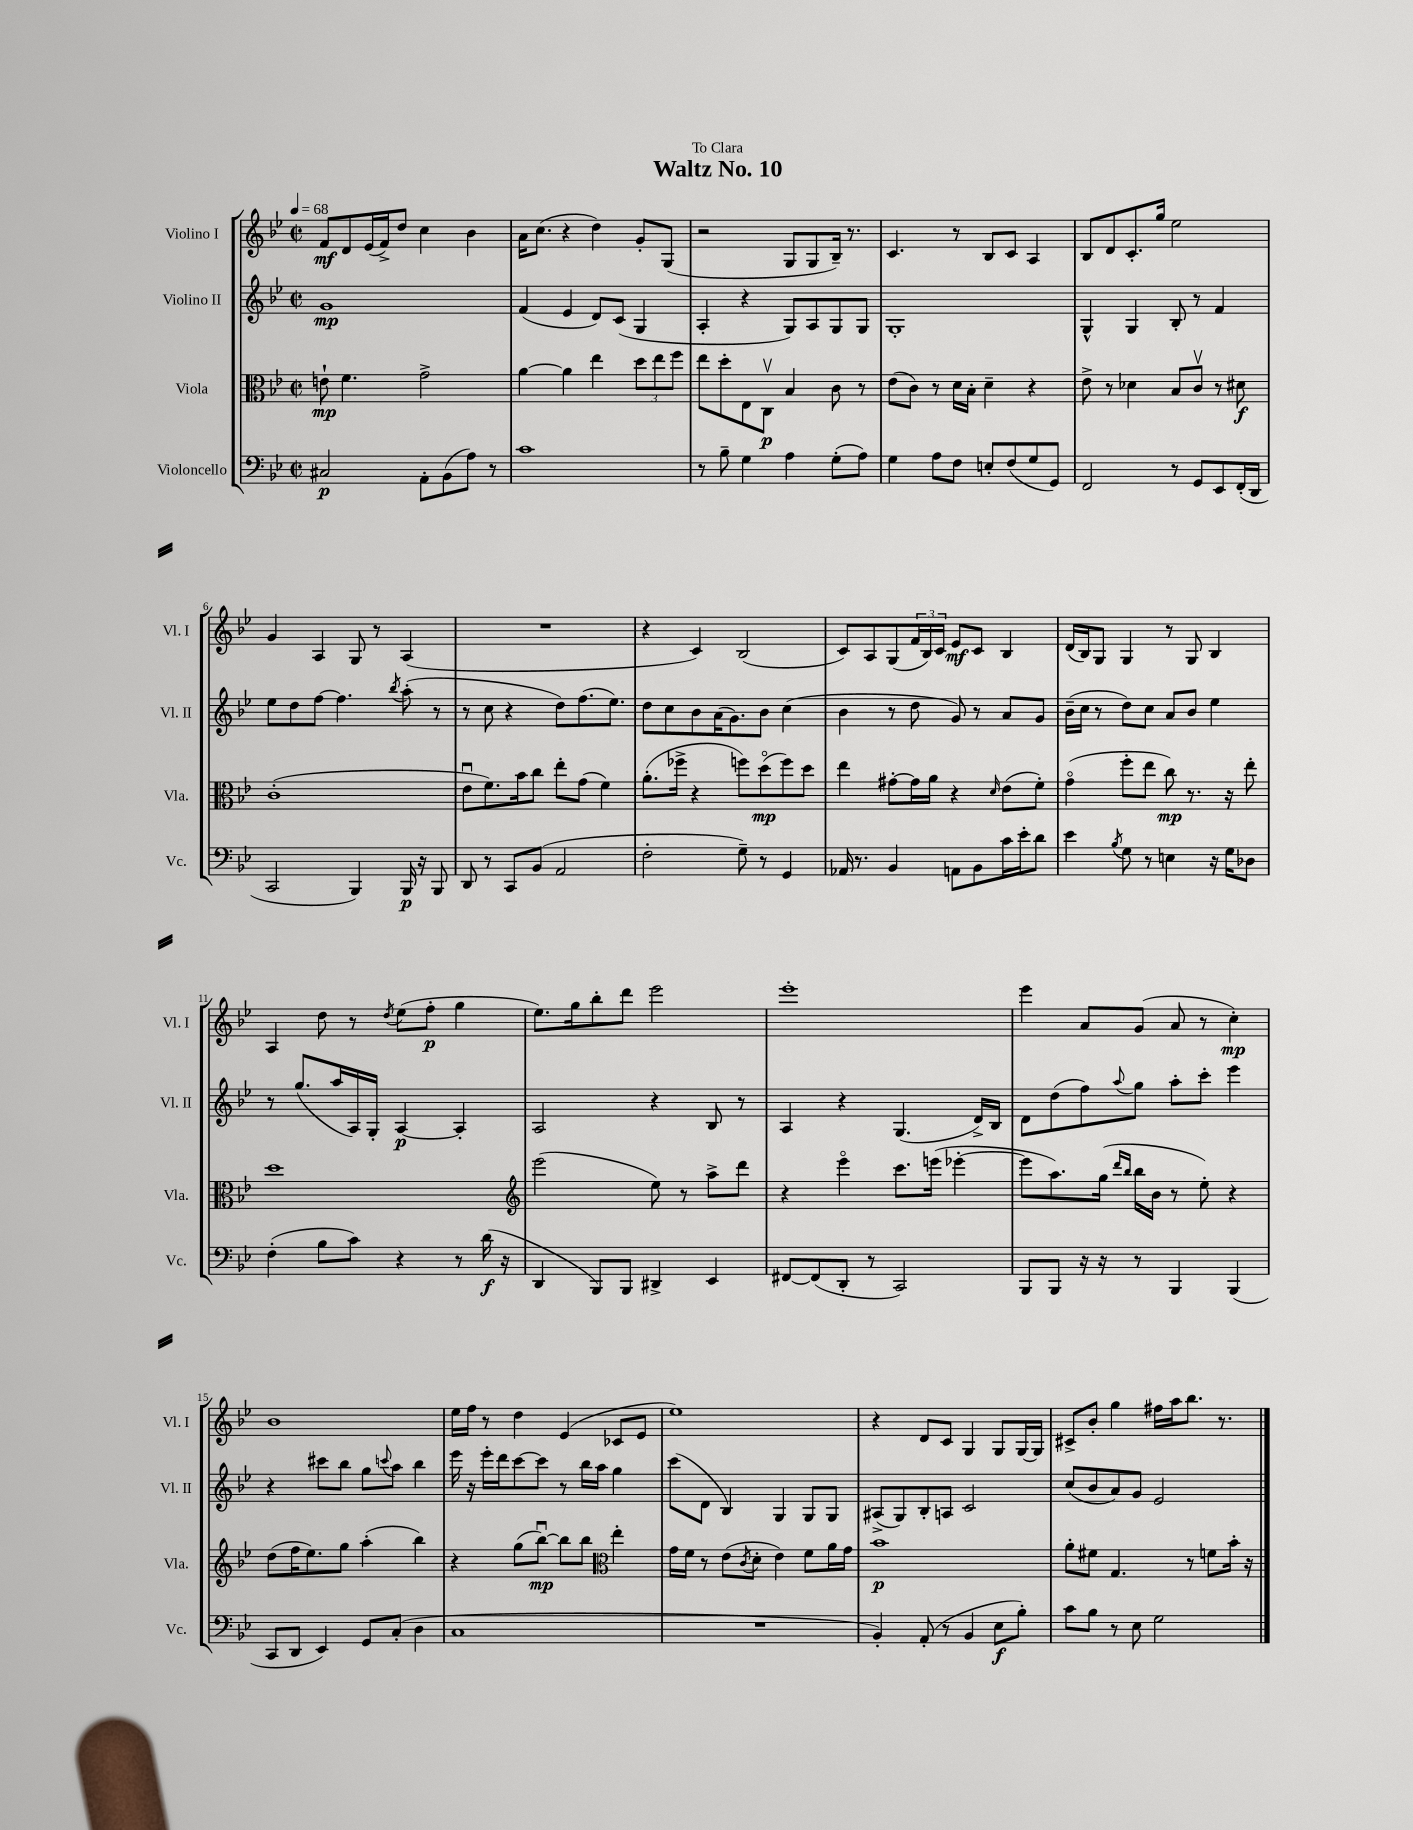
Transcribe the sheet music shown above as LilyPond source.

\header { title = "Waltz No. 10" dedication = "To Clara" }
<<
\new StaffGroup <<
\new Staff = "s0" \with { instrumentName = "Violino I" shortInstrumentName = "Vl. I" } {
    \clef treble \key bes \major \defaultTimeSignature \time 2/2 \tempo 4 = 68
    f'8\mf d'8 ees'16( f'16->) d''8 c''4 bes'4 |
    a'16 c''8.( r4 d''4) g'8-. g8( |
    r2 g8 g8 bes16--) r8. |
    c'4. r8 bes8 c'8 a4 |
    bes8 d'8 c'8.-. g''16 ees''2 |
    g'4 a4 g8 r8 a4( |
    R1 |
    r4 c'4) bes2( |
    c'8) a8 g8( \tuplet 3/2 { f'16 bes16) c'16 } ees'8\mf c'8 bes4 |
    d'16( bes16) g8 g4 r8 g8 bes4 |
    a4 d''8 r8 \acciaccatura { d''8 } ees''8( f''8-.\p g''4 |
    ees''8.) g''16 bes''8-. d'''8 ees'''2 |
    ees'''1-. |
    ees'''4 a'8 g'8( a'8 r8 c''4-.\mp) |
    bes'1 |
    ees''16 f''16 r8 d''4 ees'4( ces'8 ees'8 |
    ees''1) |
    r4 d'8 c'8 g4 g8 g16~ g16 |
    cis'8-> bes'8-. g''4 fis''16 a''16 bes''8. r8. \bar "|." |
}
\new Staff = "s1" \with { instrumentName = "Violino II" shortInstrumentName = "Vl. II" } {
    \clef treble \key bes \major \defaultTimeSignature \time 2/2
    g'1\mp |
    f'4( ees'4 d'8) c'8( g4 |
    a4-. r4 g8) a8 g8 g8 |
    g1-. |
    g4-^ g4 bes8-. r8 f'4 |
    ees''8 d''8 f''8~ f''4. \acciaccatura { bes''8 } a''8-.( r8 |
    r8 c''8 r4 d''8) f''8.( ees''8.) |
    d''8 c''8 bes'8 a'16( g'8.) bes'8 c''4( |
    bes'4 r8 d''8 g'8) r8 a'8 g'8 |
    bes'16--( c''16 r8 d''8) c''8 a'8 bes'8 ees''4 |
    r8 g''8.( a''16 a16) g16-. a4~\p a4-. |
    a2 r4 bes8 r8 |
    a4 r4 g4.( d'16->) bes16 |
    d'8 d''8( f''8) \appoggiatura { a''8 } g''8 a''8-. c'''8-. ees'''4 |
    r4 cis'''8 bes''8 g''8 \appoggiatura { c'''8 } a''8 bes''4 |
    ees'''16 r16 ees'''16-. d'''16 c'''8~ c'''8 r8 bes''16 a''16 g''4 |
    c'''8( d'8 bes4) g4 g8 g8 |
    ais8->( g8) bes8-. a8 c'2 |
    c''8( bes'8 a'8) g'8 ees'2 \bar "|." |
}
\new Staff = "s2" \with { instrumentName = "Viola" shortInstrumentName = "Vla." } {
    \clef alto \key bes \major \defaultTimeSignature \time 2/2
    e'8-!\mp f'4. g'2-> |
    a'4~ a'4 ees''4 \tuplet 3/2 { d''8 ees''8 f''8 } |
    ees''8 d''8-. ees8 c8\upbow\p bes4 c'8 r8 |
    ees'8( c'8) r8 d'16 bes16-. d'4-- r4 |
    ees'8-> r8 des'4 bes8 c'8\upbow r8 dis'8\f |
    c'1-.( |
    ees'8\downbow f'8.) bes'16 c''8 ees''8-. g'8( f'4) |
    a'8.-.( fes''16-> r4 f''8) d''8\flageolet\mp( f''8) d''8 |
    ees''4 gis'8~-. gis'16 a'16 r4 \grace { d'16 } ees'8( f'8-.) |
    g'4\flageolet( f''8-. ees''8 c''8\mp) r8. r16 ees''8-. |
    d''1 |
    \clef treble ees'''2( ees''8) r8 a''8-> d'''8 |
    r4 ees'''4\flageolet c'''8. e'''16( ees'''4~-. |
    ees'''8 a''8.) g''16( \grace { d'''16 bes''16 } bes''16 bes'16 r8 ees''8-.) r4 |
    d''8( f''16 ees''8.) g''8 a''4-.( bes''4) |
    r4 g''8( bes''8~\downbow\mp) bes''8 bes''8 \clef alto ees''4-. |
    g'16 f'16 r8 ees'8( \acciaccatura { c'8 } d'8-. ees'4) f'8 a'16 g'16 |
    bes'1\p |
    a'8-. fis'8 g4. r8 f'8 bes'16-. r16 \bar "|." |
}
\new Staff = "s3" \with { instrumentName = "Violoncello" shortInstrumentName = "Vc." } {
    \clef bass \key bes \major \defaultTimeSignature \time 2/2
    cis2\p a,8-. bes,8( a8) r8 |
    c'1 |
    r8 bes8-- g4 a4 g8-.( a8) |
    g4 a8 f8 e8-. f8( g8 g,8) |
    f,2 r8 g,8 ees,8 f,16-.( d,16 |
    c,2 bes,,4) bes,,16\p r16 bes,,8 |
    d,8 r8 c,8 bes,8( a,2 |
    f2-. g8--) r8 g,4 |
    aes,16 r8. bes,4 a,8 bes,8 c'16 ees'16-. d'8 |
    ees'4 \acciaccatura { bes8 } g8 r8 e4 r16 g16 des8 |
    f4-.( bes8 c'8) r4 r8 d'16\f( r16 |
    d,4 bes,,8) bes,,8 dis,4-> ees,4 |
    fis,8~ fis,8( d,8-. r8 c,2) |
    bes,,8 bes,,8 r16 r16 r8 bes,,4 bes,,4( |
    c,8 d,8 ees,4) g,8 c8-.( d4 |
    c1 |
    R1 |
    bes,4-.) a,8-.( r8 bes,4 ees8\f bes8-.) |
    c'8 bes8 r8 ees8 g2 \bar "|." |
}
>>
>>
